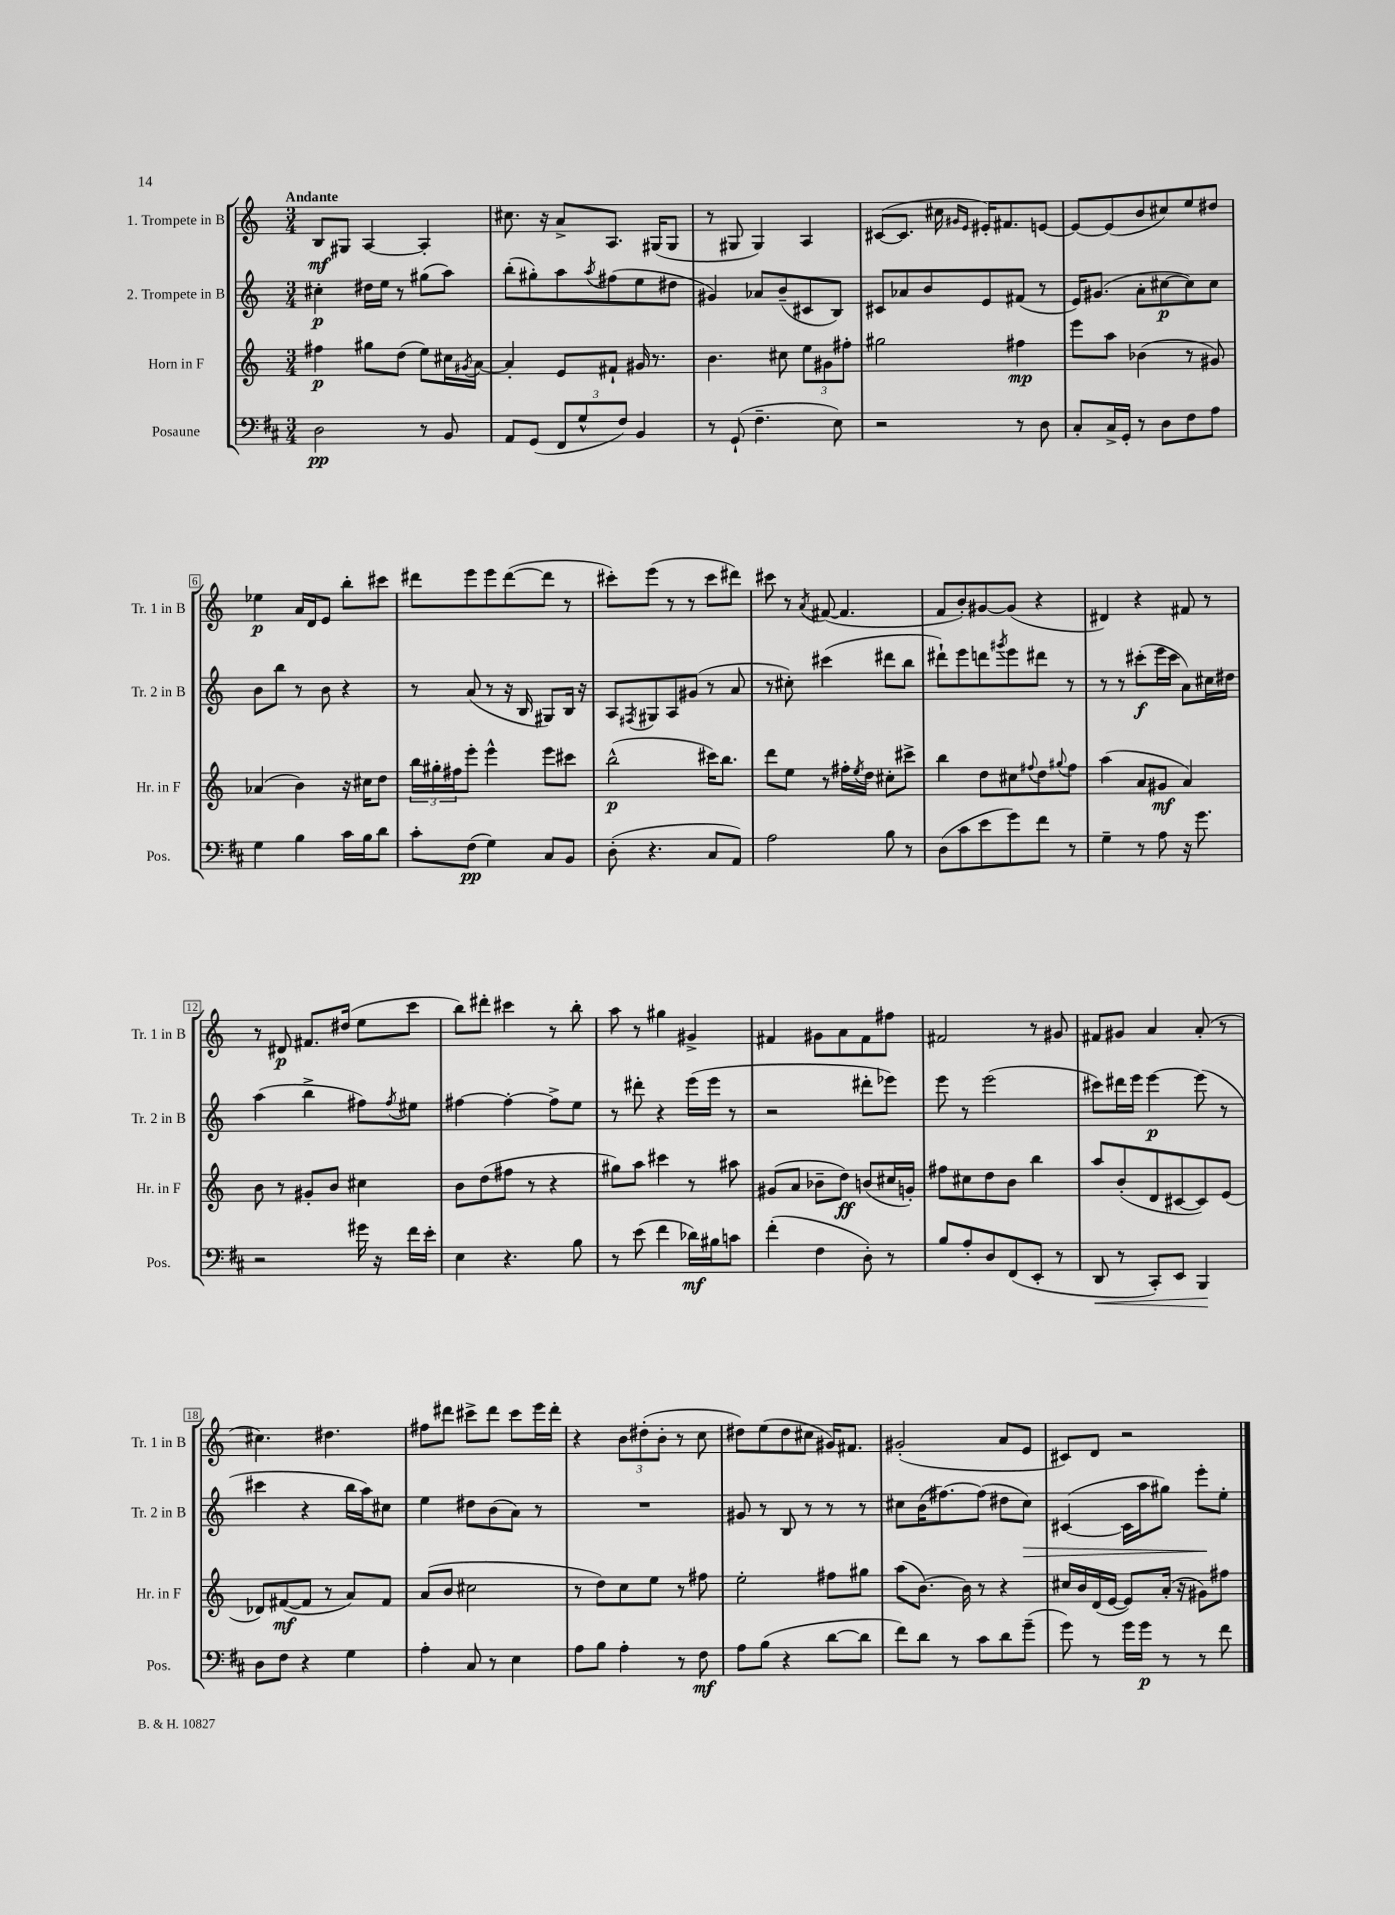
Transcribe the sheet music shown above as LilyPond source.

<<
\new StaffGroup <<
\new Staff = "s0" \with { instrumentName = "1. Trompete in B" shortInstrumentName = "Tr. 1 in B" } {
    \clef treble \key c \major \numericTimeSignature \time 3/4 \tempo "Andante"
    b8\mf gis8 a4~ a4-. |
    cis''8. r16 a'8-> a8. gis16( gis8 |
    r8 gis8 gis4) a4 |
    cis'8~( cis'8. cis''16 \grace { gis'16 e'16 } eis'16-.) fis'8. e'8~ |
    e'8~ e'8( b'8 cis''8) e''8 dis''8 |
    ees''4\p a'16 d'16 e'8 b''8-. cis'''8 |
    dis'''8 e'''8 e'''8 dis'''8~( dis'''8 r8 |
    cis'''8-.) e'''8( r8 r8 cis'''8 dis'''8) |
    cis'''8 r8 \acciaccatura { a'8 } fis'8~( fis'4. |
    f'8 b'8-.) gis'8~ gis'8( r4 |
    dis'4) r4 fis'8 r8 |
    r8 dis'8\p fis'8. dis''16( e''8 c'''8 |
    b''8) dis'''8-. cis'''4 r8 b''8-. |
    a''8 r8 gis''4 gis'4-> |
    fis'4 gis'8 a'8 fis'8 fis''8 |
    fis'2 r8 gis'8 |
    fis'8 gis'8 a'4 a'8-.( r8 |
    cis''4.) dis''4. |
    fis''8 dis'''8 cis'''8-> dis'''8 cis'''8 e'''16 dis'''16-. |
    r4 \tuplet 3/2 { b'8 dis''8-.( b'8-. } r8 c''8 |
    dis''8) e''8( dis''8 cis''8 gis'16) fis'8. |
    gis'2-.( a'8 e'8 |
    cis'8) d'8 r2 \bar "|." |
}
\new Staff = "s1" \with { instrumentName = "2. Trompete in B" shortInstrumentName = "Tr. 2 in B" } {
    \clef treble \key c \major \numericTimeSignature \time 3/4
    cis''4-.\p dis''16 e''16 r8 gis''8( a''8) |
    b''8-.( gis''8-.) a''8 \acciaccatura { a''8 } fis''8( e''8 dis''8 |
    gis'4) aes'8 b'8--( cis'8 b8) |
    cis'8 aes'8 b'8 e'8 fis'8( r8 |
    e'16) gis'8.( a'8-. cis''8~\p cis''8) cis''8 |
    b'8 b''8 r8 b'8 r4 |
    r8 a'8( r8 r16 b16 gis8) b16 r16 |
    a8 \acciaccatura { fis8 } gis8 a8 gis'8( r8 a'8 |
    r8 cis''8-.) cis'''4( dis'''8 b''8 |
    dis'''8-!) e'''8 d'''8 \acciaccatura { gis'''8 } e'''8 dis'''8 r8 |
    r8 r8 cis'''8-.\f( e'''16 cis'''16 a'8) cis''16 dis''16 |
    a''4( b''4-> fis''8) \acciaccatura { fis''8 } eis''8 |
    fis''4~ fis''4~-. fis''8-> e''8 |
    r8 dis'''8-. r4 e'''16( e'''16 r8 |
    r2 dis'''8-. ees'''8) |
    e'''8 r8 e'''2( |
    cis'''8) dis'''16 e'''16 e'''4~\p e'''8( r8 |
    cis'''4 r4 b''16 a''16) cis''8 |
    e''4 dis''8 b'8( a'8) r8 |
    R2. |
    gis'8 r8 b8 r8 r8 r8 |
    cis''8 b'16( fis''8.~) fis''8( dis''8 cis''8\>) |
    cis'4~( cis'16 a''16 gis''8) e'''8-.\! e''8-. \bar "|." |
}
\new Staff = "s2" \with { instrumentName = "Horn in F" shortInstrumentName = "Hr. in F" } {
    \clef treble \key c \major \numericTimeSignature \time 3/4
    fis''4\p gis''8 d''8( e''8) cis''16 \acciaccatura { gis'8 } a'16~ |
    a'4-. e'8 fis'8-! gis'16 r8. |
    b'4. cis''8 \tuplet 3/2 { e''8 gis'8 fis''8-. } |
    gis''2 fis''4\mp |
    e'''8 a''8 bes'4( r8 gis'8) |
    aes'4( b'4) r16 cis''16 d''8 |
    \tuplet 3/2 { b''16 gis''16-. fis''16 } e'''8-. e'''4-^ e'''8 cis'''8 |
    b''2-^\p( cis'''16) b''8. |
    d'''8 e''8 r8 fis''16-. \acciaccatura { e''8 } d''16 cis''8-. cis'''8-> |
    b''4 d''8 cis''8 \appoggiatura { fis''8 } d''8 \appoggiatura { gis''8 } fis''8 |
    a''4( a'8 gis'8\mf a'4) |
    b'8 r8 gis'8-. b'8 cis''4 |
    b'8 d''8( fis''8 r8 r4 |
    gis''8) a''8 cis'''4 r8 ais''8 |
    gis'8( a'8 bes'8-- d''8\ff) b'8( cis''16 g'16-.) |
    fis''8 cis''8 d''8 b'8 b''4 |
    a''8 b'8-.( d'8 cis'8~ cis'8) e'8( |
    des'8) fis'8~\mf( fis'8 r8 a'8) fis'8 |
    a'8( b'8 cis''2 |
    r8 d''8) c''8 e''8 r8 fis''8 |
    e''2-. fis''8 gis''8 |
    a''8( b'8.~) b'16 r8 r4 |
    cis''16 b'16 d'16( e'16~ e'8) a'16-.( r16 gis'8) fis''8 \bar "|." |
}
\new Staff = "s3" \with { instrumentName = "Posaune" shortInstrumentName = "Pos." } {
    \clef bass \key d \major \numericTimeSignature \time 3/4
    d2\pp r8 b,8 |
    a,8 g,8( \tuplet 3/2 { fis,8 g8-^ fis8) } b,4 |
    r8 g,8-!( fis4.-- e8) |
    r2 r8 d8 |
    cis8-. cis16-> g,16-. r8 d8 fis8 a8 |
    g4 b4 cis'16 b16 d'8 |
    cis'8-. fis8\pp( g4) cis8 b,8 |
    d8-.( r4. cis8 a,8) |
    a2 b8 r8 |
    d8( cis'8 e'8 g'8) fis'8 r8 |
    g4-- r8 a8 r16 g'8. |
    r2 gis'16 r16 fis'16 e'16-. |
    e4 r4. b8 |
    r8 e'8( fis'4 des'16\mf) bis16 c'8 |
    fis'4-.( fis4 d8-.) r8 |
    b8 a8-. d8 fis,8( e,8-. r8 |
    d,8\< r8 cis,8-.) e,8 b,,4\! |
    d8 fis8 r4 g4 |
    a4-. cis8 r8 e4 |
    a8 b8 a4-. r8 fis8\mf |
    a8 b8( r4 d'8~ d'8 |
    fis'8) d'8 r8 cis'8 d'8 g'8--( |
    g'8) r8 g'16 g'16\p r8 r8 fis'8 \bar "|." |
}
>>
>>
\layout { \context { \Score \override BarNumber.stencil = #(make-stencil-boxer 0.1 0.3 ly:text-interface::print) } }
